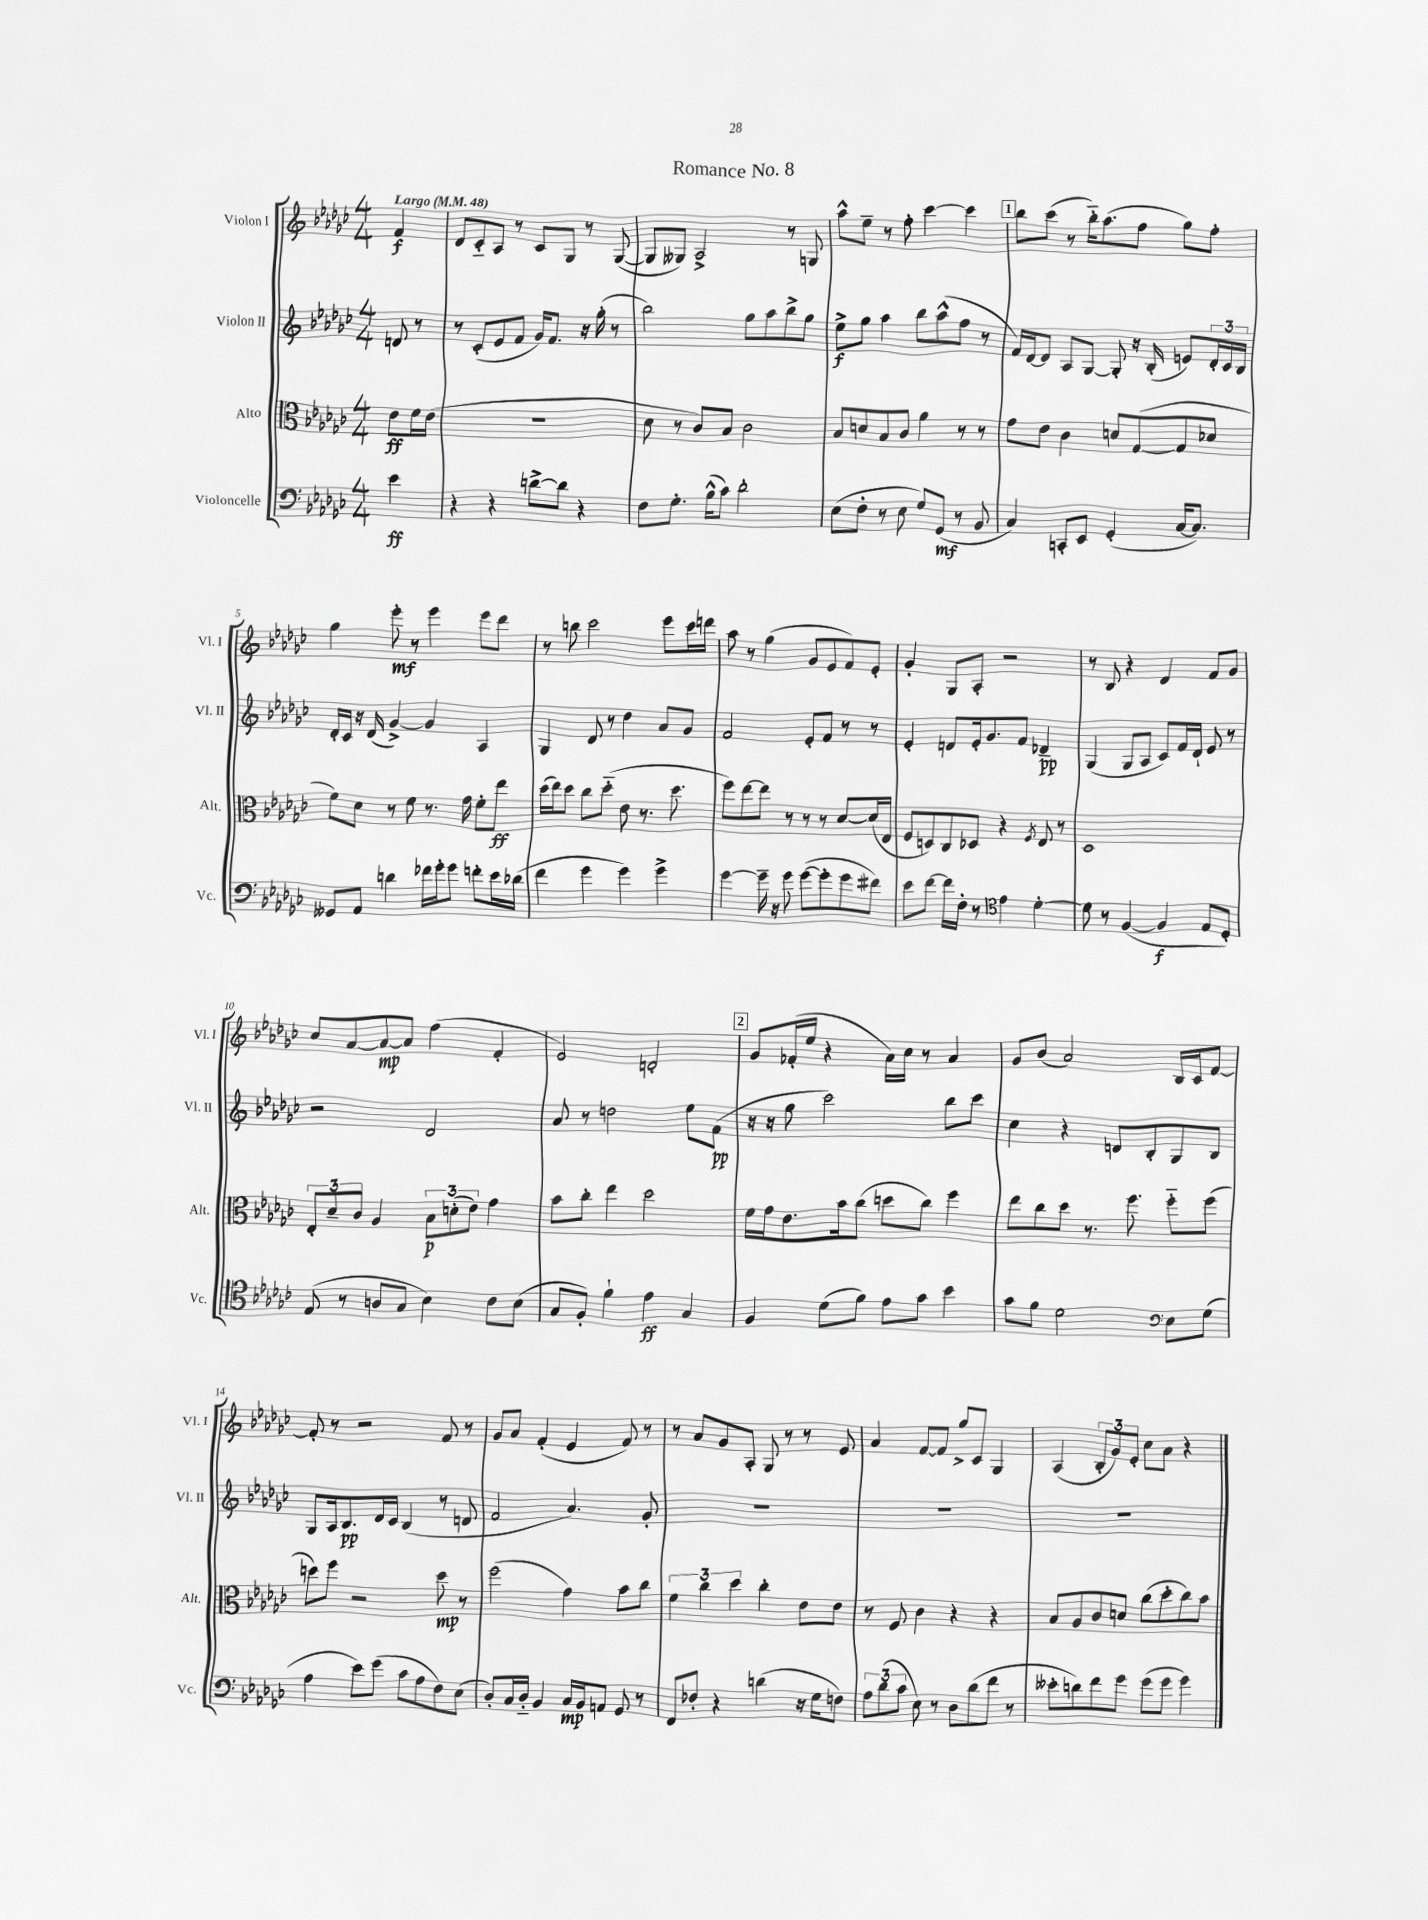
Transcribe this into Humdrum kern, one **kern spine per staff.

**kern	**dynam	**kern	**dynam	**kern	**dynam	**kern	**dynam
*part4	*part4	*part3	*part3	*part2	*part2	*part1	*part1
*staff4	*staff4	*staff3	*staff3	*staff2	*staff2	*staff1	*staff1
*I"Violoncelle	*	*I"Alto	*	*I"Violon II	*	*I"Violon I	*
*I'Vc.	*	*I'Alt.	*	*I'Vl. II	*	*I'Vl. I	*
*clefF4	*	*clefC3	*	*clefG2	*	*clefG2	*
*k[b-e-a-d-g-c-]	*	*k[b-e-a-d-g-c-]	*	*k[b-e-a-d-g-c-]	*	*k[b-e-a-d-g-c-]	*
*M4/4	*	*M4/4	*	*M4/4	*	*M4/4	*
*MM48	*	*MM48	*	*MM48	*	*MM48	*
=	=	=	=	=	=	=	=
!	!	!	!	!	!	!LO:TX:a:B:t=Largo	!
4e-\	ff	8e-\L	ff	8dn/	.	4f/	f
.	.	16f\L	.	8r	.	.	.
.	.	(16e-\JJ	.	.	.	.	.
=1	=1	=1	=1	=1	=1	=1	=1
4r	.	1r	.	8r	.	8d-/L	.
.	.	.	.	(8c-'/L	.	8c-/	.
4r	.	.	.	8e-/	.	8A-/J	.
.	.	.	.	8f/J	.	8r	.
[8dn^\L	.	.	.	16g-/KL)	.	8c-/L	.
.	.	.	.	8.f/J	.	.	.
8d\J]	.	.	.	.	.	8G-/J	.
4r	.	.	.	16r	.	8r	.
.	.	.	.	(16gg-'\	.	.	.
.	.	.	.	8r	.	([8G-/	.
=2	=2	=2	=2	=2	=2	=2	=2
8F\L	.	8d-\	.	2bb-\)	.	8G-/L]	.
8.G-'\J	.	8r	.	.	.	8G--X/J)	.
.	.	8c-/L)	.	.	.	2A-^/	.
(16B-^^\KL	.	.	.	.	.	.	.
8c-\J)	.	8B-/J	.	.	.	.	.
2d-'\	.	2c-\	.	8gg-\L	.	.	.
.	.	.	.	8aa-\	.	.	.
.	.	.	.	8bb-^\	.	8r	.
.	.	.	.	8gg-\J	.	8Gn/	.
=3	=3	=3	=3	=3	=3	=3	=3
(8E-\L	.	8B-/L	.	8ee-^\L	f	8aa-^^\L	.
8F'\J	.	8dn/	.	8gg-\J	.	8ee-~\J	.
8r	.	8B-/	.	4aa-\	.	8r	.
8E-\	.	8c-/J	.	.	.	8ff'\	.
8G-/L)	.	4a-\	.	8bb-\L	.	[4ccc-\	.
(8GG-/J	mf	.	.	(8aa-^^\	.	.	.
8r	.	8r	.	8ff\J	.	4ccc-\]	.
8BB-/	.	8r	.	8r	.	.	.
!!LO:REH:place=s1:t=1
=4	=4	=4	=4	=4	=4	=4	=4
4C-/)	.	8g-\L	.	16f/LL)	.	8bb-\L	.
.	.	.	.	[16d-/J	.	.	.
.	.	8e-\J	.	8d-/J]	.	(8ccc-\J	.
8CCn'/L	.	4c-\	.	8A-/L	.	8r	.
8EE-/J	.	.	.	[8G-/J	.	16bb-\KL)	.
.	.	.	.	.	.	(8.aa-\	.
(4GG-'/	.	8dn/L	.	8G-'/]	.	.	.
.	.	([8G-/	.	16r	.	8ff\J	.
.	.	.	.	(16B-'/	.	.	.
[16C-/KL	.	8G-/]	.	8en/L)	.	8gg-\L)	.
8.C-/J])	.	.	.	.	.	.	.
.	.	8d-X/J	.	24d-'/L	.	8ff'\J	.
.	.	.	.	24c-/	.	.	.
.	.	.	.	24B-/JJ	.	.	.
!!LO:LB:g=z
=5	=5	=5	=5	=5	=5	=5	=5
8GG--X/L	.	8f\L)	.	16d-'/LL	.	4gg-\	.
.	.	.	.	16c-/JJ	.	.	.
8AA-/J	.	8d-\J	.	16r	.	.	.
.	.	.	.	(16d-/	.	.	.
4dn\	.	8r	.	[4g-^/)	.	8eee-'\	mf
.	.	8f\	.	.	.	8r	.
16f-X\LL	.	8.r	.	4g-/]	.	4eee-\	.
16g-'\J	.	.	.	.	.	.	.
8g-\J	.	.	.	.	.	.	.
.	.	16g-\	.	.	.	.	.
8fn'\L	.	8f'\L	.	4A-/	.	8eee-\L	.
16e-\L	.	8ee-\J	ff	.	.	8ddd-\J	.
(16d-X\JJ	.	.	.	.	.	.	.
=6	=6	=6	=6	=6	=6	=6	=6
4f\	.	(16dd-\LL	.	4G-/	.	8r	.
.	.	16ee-\J)	.	.	.	.	.
.	.	8dd-\J	.	.	.	8bbn\	.
4g-\	.	8cc-\L	.	8d-/	.	2ccc-\	.
.	.	(8dd-\J	.	8r	.	.	.
4g-\)	.	8e-\	.	4dd-\	.	.	.
.	.	8.r	.	.	.	.	.
4g-^\	.	.	.	8a-/L	.	8eee-\L	.
.	.	8.dd-\	.	.	.	.	.
.	.	.	.	8g-/J	.	16ccc-\L	.
.	.	.	.	.	.	16dddn\JJ	.
=7	=7	=7	=7	=7	=7	=7	=7
[4g-\	.	8ff\L)	.	2f/	.	8aa-\	.
.	.	[8ee-\	.	.	.	8r	.
16g-~\]	.	8ee-\J]	.	.	.	(4gg-\	.
16r	.	.	.	.	.	.	.
8g-\	.	8r	.	.	.	.	.
([8g-\L	.	8r	.	8e-'/L	.	8g-/L	.
8g-'\]	.	8r	.	8f/J	.	8e-/	.
8g-\	.	[8d-/L	.	8r	.	8f/)	.
8f#X\J)	.	(16d-/L]	.	8r	.	8e-'/J	.
.	.	16E-/JJ	.	.	.	.	.
=8	=8	=8	=8	=8	=8	=8	=8
8e-\L	.	8F/L	.	4e-'/	.	4g-'/	.
[8f\J	.	8Dn/)	.	.	.	.	.
16f\LL]	.	8C-/	.	8dn/L	.	8G-/L	.
16F'\JJ	.	.	.	.	.	.	.
8r	.	8D-X/J	.	16e-'/k	.	8A-'/J	.
.	.	.	.	8.g-/	.	.	.
*clefC4	*	*	*	*	*	*	*
4e-\	.	4r	.	.	.	2r	.
.	.	.	.	8f/J	.	.	.
.	.	8qF/	.	.	.	.	.
[4d-'\	.	8E-/	.	4d-X~/	pp	.	.
.	.	8r	.	.	.	.	.
=9	=9	=9	=9	=9	=9	=9	=9
8d-\]	.	1D-	.	(4G-/	.	8r	.
8r	.	.	.	.	.	8B-/	.
([4F/	.	.	.	8G-/L	.	4r	.
.	.	.	.	8A-/J	.	.	.
4F/]	f	.	.	8c-/L)	.	4d-/	.
.	.	.	.	16f/L	.	.	.
.	.	.	.	16d-`/JJ	.	.	.
8E-/L	.	.	.	8e-/	.	8f/L	.
8D-'/J)	.	.	.	8r	.	8g-/J	.
!!LO:LB:g=z
=10	=10	=10	=10	=10	=10	=10	=10
(8E-/	.	12E-'/L	.	2r	.	8cc-/L	.
.	.	12d-~/	.	.	.	.	.
8r	.	.	.	.	.	[8a-/	.
.	.	12c-/J	.	.	.	.	.
8An/L	.	4A-/	.	.	.	8a-/_	mp
8G-/J	.	.	.	.	.	8a-/J]	.
4B-\)	.	12B-\L	p	2d-/	.	(4ff\	.
.	.	(12dn'\	.	.	.	.	.
.	.	12e-\J)	.	.	.	.	.
8c-\L	.	4g-\	.	.	.	4f'/	.
(8B-\J	.	.	.	.	.	.	.
=11	=11	=11	=11	=11	=11	=11	=11
8G-/L	.	8b-\L	.	8a-/	.	2e-/)	.
8F'/J)	.	8cc-'\J	.	8r	.	.	.
4f`\	.	4ee-\	.	2ddn\	.	.	.
4e-\	ff	2dd-\	.	.	.	2dn'/	.
4G-/	.	.	.	8ee-\L	.	.	.
.	.	.	.	(8f\J	pp	.	.
!!LO:REH:place=s1:t=2
=12	=12	=12	=12	=12	=12	=12	=12
4F/	.	16f\LL	.	16r	.	8g-/L	.
.	.	16g-\J	.	16r	.	.	.
.	.	8.e-\	.	8gg-\	.	(16f-X'/L	.
.	.	.	.	.	.	16ee-/JJ	.
(8d-\L	.	.	.	2ccc-\)	.	4r	.
.	.	16b-\k	.	.	.	.	.
8f\J)	.	(8cc-\J	.	.	.	.	.
8e-\L	.	8ddn\L	.	.	.	16a-\LL)	.
.	.	.	.	.	.	16cc-\JJ	.
8g-\J	.	8cc-\J)	.	.	.	8r	.
4b-\	.	4ff\	.	8bb-\L	.	4a-/	.
.	.	.	.	8ccc-\J	.	.	.
=13	=13	=13	=13	=13	=13	=13	=13
8g-\L	.	8ee-\L	.	4cc-\	.	8g-/L	.
8f\J	.	8cc-\	.	.	.	(8b-/J	.
2d-\	.	8dd-\J	.	4r	.	2a-/)	.
.	.	8.r	.	.	.	.	.
.	.	.	.	8dn/L	.	.	.
.	.	8.ff\	.	.	.	.	.
.	.	.	.	8B-'/	.	.	.
*clefF4	*	*	*	*	*	*	*
8E-\L	.	8ff\L	.	8G-/	.	16B-/LL	.
.	.	.	.	.	.	16c-/J	.
(8G-\J	.	(8ff\J	.	8B-/J	.	[8f/J	.
!!LO:LB:g=z
=14	=14	=14	=14	=14	=14	=14	=14
4A-\	.	8ddn\L)	.	8G-/L	.	8f'/]	.
.	.	8ff\J	.	16A-/k	.	8r	.
.	.	.	.	8.B-/	pp	.	.
8e-\L)	.	2r	.	.	.	2r	.
(8g-\J	.	.	.	16d-/L	.	.	.
.	.	.	.	16c-/JJ	.	.	.
8c-\L	.	.	.	(4B-/	.	.	.
8A-\	.	.	.	.	.	.	.
8F\)	.	8dd\	mp	8r	.	8f/	.
(8E-\J	.	8r	.	8dn/	.	8r	.
=15	=15	=15	=15	=15	=15	=15	=15
8D-'/L)	.	(2ff\	.	2f/	.	8g-/L	.
16C-/L	.	.	.	.	.	8a-/J	.
16D-/JJ	.	.	.	.	.	.	.
4BB-/	.	.	.	.	.	(4f'/	.
16C-/LL	mp	4g-\)	.	4.a-/)	.	4e-/	.
16BB-/J	.	.	.	.	.	.	.
8AAn/J	.	.	.	.	.	.	.
8GG-/	.	8b-\L	.	.	.	8f/)	.
8r	.	8cc-\J	.	8g-'/	.	8r	.
=16	=16	=16	=16	=16	=16	=16	=16
8FF/L	.	6f\	.	1r	.	8r	.
8F-X'/J	.	.	.	.	.	8a-/L	.
.	.	6cc-\	.	.	.	.	.
4r	.	.	.	.	.	8g-/	.
.	.	6dd-\	.	.	.	.	.
.	.	.	.	.	.	8A-'/J	.
(4dn\	.	4cc-'\	.	.	.	8G-/	.
.	.	.	.	.	.	8r	.
16r	.	8e-\L	.	.	.	8r	.
16G-\KL	.	.	.	.	.	.	.
8Fn\J)	.	8e-\J	.	.	.	8e-/	.
=17	=17	=17	=17	=17	=17	=17	=17
12A-\L	.	8r	.	1r	.	4a-/	.
(12d-\	.	.	.	.	.	.	.
.	.	8F/	.	.	.	.	.
12c-\J	.	.	.	.	.	.	.
8E-\)	.	4c-\	.	.	.	[8f/L	.
8r	.	.	.	.	.	8f/J]	.
8D-\L	.	4r	.	.	.	8gg-^/L	.
(8d-\	.	.	.	.	.	8c-/J	.
8f\J	.	4r	.	.	.	4G-/	.
8r	.	.	.	.	.	.	.
=18	=18	=18	=18	=18	=18	=18	=18
8e--X'\L	.	8B-/L	.	1r	.	(4A-/	.
8dn\)	.	8A-/	.	.	.	.	.
8f\	.	8c-/	.	.	.	12B-'/L	.
.	.	.	.	.	.	12g-/)	.
8g-\J	.	8dn/J	.	.	.	.	.
.	.	.	.	.	.	12e-'/J	.
(8g-\L	.	(8cc-\L	.	.	.	8cc-\L	.
8g-\J	.	8dd-'\	.	.	.	8a-\J	.
4g-\)	.	8cc-\)	.	.	.	4r	.
.	.	8b-\J	.	.	.	.	.
==	==	==	==	==	==	==	==
*-	*-	*-	*-	*-	*-	*-	*-
